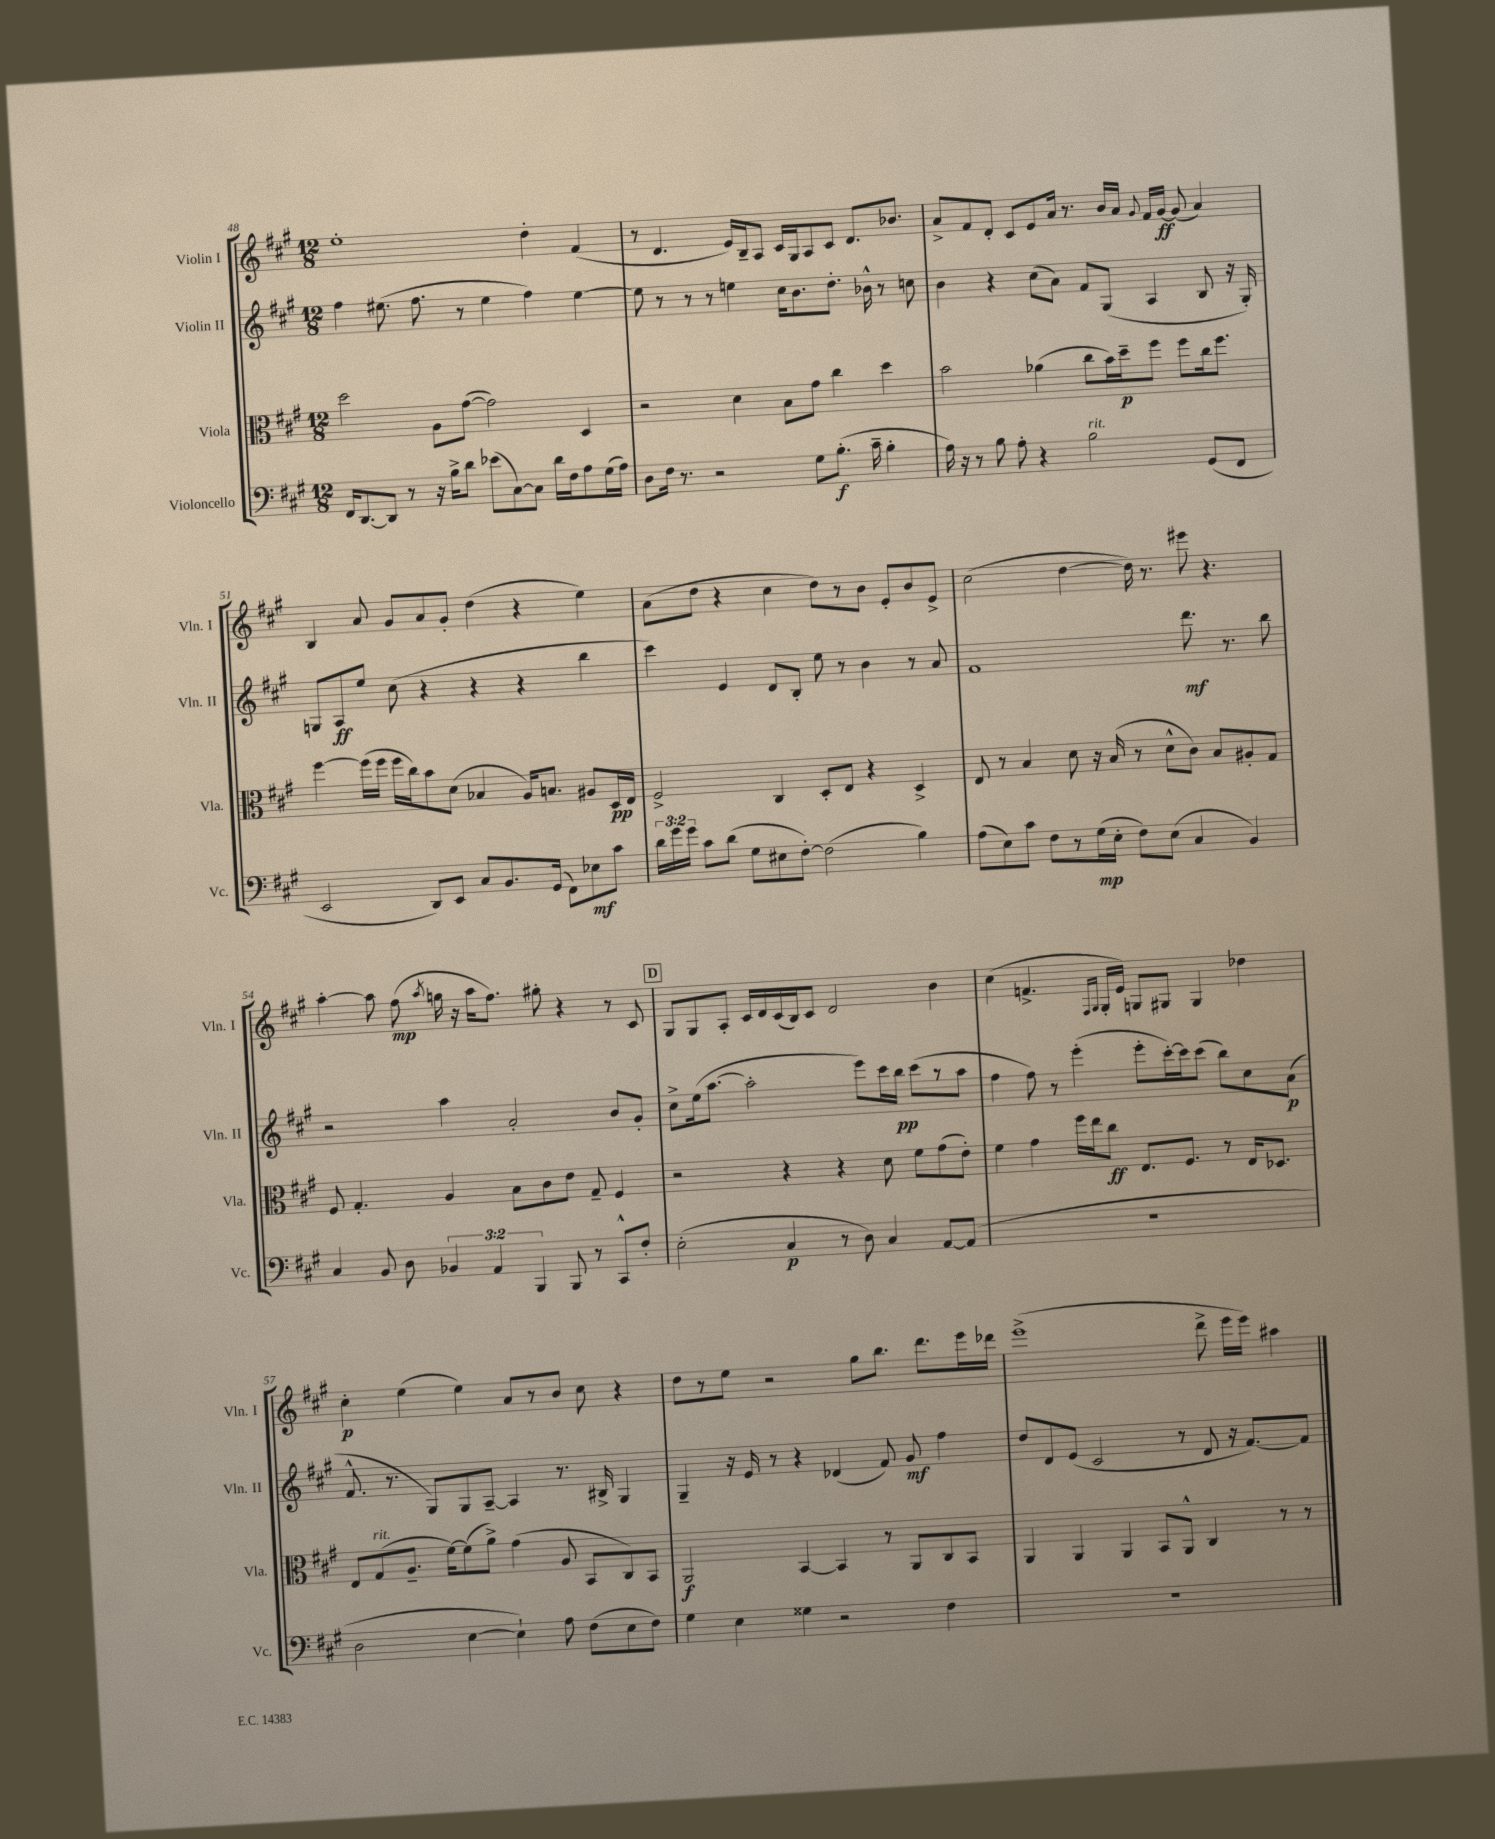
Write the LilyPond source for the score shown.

<<
\new StaffGroup <<
\new Staff = "s0" \with { instrumentName = "Violin I" shortInstrumentName = "Vln. I" } {
    \clef treble \key a \major \numericTimeSignature \time 12/8
    \autoBeamOff e''1-. d''4-. fis'4( |
    r8 d'4. e'16[) b16-- a8] cis'16[ gis16 a8 cis'8] d'8.[ bes'8.] |
    a'8[-> fis'8 d'8]-. cis'8[ e'8 a'16] r8. b'16[ a'16] \appoggiatura { gis'8 } fis'16[ gis'16]~\ff gis'8( a'4) |
    b4 a'8 gis'8[ a'8 gis'8]-. d''4( r4 e''4) |
    a'8[( d''8] r4 cis''4 d''8[) r8 b'8] e'8[-. b'8 e'8]-> |
    cis''2( d''4~ d''16) r8. eis'''8 r4. |
    a''4~-. a''8 fis''8\mp( \acciaccatura { a''8 } g''16 r16 a''16[ fis''8.]) gis''8-. r4 r8 cis'8 |
    \mark \markup { \box "D" } gis8[ gis8 a8]-. cis'16[ d'16 cis'16( b16) cis'8] d'2 b'4 |
    cis''4( f'4.-> \grace { fis16[ gis16] } gis16[-. e'16]) g8[ gis8] gis4 des''4 |
    cis''4-.\p e''4( e''4) a'8[ r8 b'8] cis''8 r4 |
    d''8[ r8 e''8] r2 gis''8[ b''8.] d'''8.[ e'''16 des'''16] |
    e'''1->( d'''8-> e'''16[ e'''16]) ais''4 \bar "|." |
}
\new Staff = "s1" \with { instrumentName = "Violin II" shortInstrumentName = "Vln. II" } {
    \clef treble \key a \major \numericTimeSignature \time 12/8
    \autoBeamOff fis''4 eis''8.( fis''8. r8 eis''4 fis''4) eis''4~ |
    eis''8 r8 r8 r8 e''4 cis''16[ b'8. d''8.]-. bes'16-^ r8 c''8 |
    b'4 r4 cis''8[( a'8]) fis'8[ gis8]( a4 b8 r16 gis16-.) |
    g8[ a8\ff e''8] cis''8( r4 r4 r4 b''4 |
    cis'''4) e'4 d'8[ b8]-. e''8 r8 b'4 r8 a'8 |
    fis'1 d'''8.\mf r8. b''8 |
    r2 a''4 a'2-. b'8[ gis'8]-. |
    \mark \markup { \box "D" } cis''8[-> e''16( a''8.]~ a''2-. e'''8[) cis'''16 b''16]\pp cis'''8[( r8 a''8] |
    fis''4 fis''8) r8 e'''4-.( e'''8[-. cis'''16~-.) cis'''16 cis'''8]( b''8[) cis''8 a'8]\p( |
    fis'8.-^ r8. gis8[) gis8 a8]~-- a4 r8. bis16-> gis4 |
    gis4-- r16 e'16 r8 r4 des'4( fis'8) gis'8\mf fis''4 |
    d''8[ d'8 e'8]( cis'2 r8 d'8 r16 fis'8.[~) fis'8] \bar "|." |
}
\new Staff = "s2" \with { instrumentName = "Viola" shortInstrumentName = "Vla." } {
    \clef alto \key a \major \numericTimeSignature \time 12/8
    \autoBeamOff d''2 a8[ gis'8]~( gis'2) d4 |
    r2 d'4 b8[ gis'8] cis''4 d''4 |
    b'2 aes'4( cis''8[ b'16) d''16--\p fis''8] fis''8[ cis''16 fis''8.] |
    fis''4~ fis''16[( fis''16] fis''16[ cis''16) b'8 d'8]( bes4 a16[) b8.] ais8[ d16\pp e16] |
    fis2-> cis4 d8[-. e8] r4 d4-> |
    e8 r8 b4 d'8 r16 b16( r8 d'8[-^ cis'8]) b8[ ais8-. gis8] |
    fis8 gis4.-. a4 b8[ cis'8 e'8] gis8-- fis4 |
    \mark \markup { \box "D" } r2 r4 r4 d'8 fis'8[ gis'8( e'8]-.) |
    fis'4 gis'4 fis''16[ e''16 cis''8]\ff e8.[ fis8.] r8 e16[ des8.] |
    e8[ gis8^\markup { \italic "rit." }( a8.]-- fis'16[~) fis'8( a'8]->) gis'4( a8 b,8[ cis8) b,8] |
    a,2\f b,4~ b,4 r8 a,8[ cis8 b,8] |
    a,4 a,4 a,4 b,8[ a,8]-^ cis4 r8 r8 \bar "|." |
}
\new Staff = "s3" \with { instrumentName = "Violoncello" shortInstrumentName = "Vc." } {
    \clef bass \key a \major \numericTimeSignature \time 12/8 \override Staff.TupletNumber.text = #tuplet-number::calc-fraction-text
    \autoBeamOff fis,16[ d,8.~ d,8] r8 r16 b16[-> d'8] ees'8[( cis8~) cis8] d'16[ fis16 a8 gis16( a16]) |
    d8[ fis16] r8. r2 gis8[ b8.]-.\f( cis'16-- b4-. |
    a16) r16 r8 b8 a8-. r4 b2^\markup { \italic "rit." } gis,8[( fis,8] |
    e,2 d,8[) e,8] cis8[ b,8. gis,16]( fis,8[) ees8\mf cis'8] |
    \tuplet 3/2 { d'16[ gis'16 gis'16] } cis'8[ d'8]( gis8[ eis8 fis8]~-.) fis2( b4) |
    a8[( e8) cis'8] fis8[ r8 gis16\mp( e16]-. fis8[) e8]( cis4 b,4) |
    cis4 b,8 d8 \tuplet 3/2 { bes,4 a,4 b,,4 } b,,8 r8 cis,8[-^ fis8]-. |
    \mark \markup { \box "D" } e2-.( cis4\p r8 d8) cis4 a,8[~ a,8]( |
    R1. |
    d2 e4~ e4-!) a8 fis8[( e8 fis8]) |
    gis4 e4 gisis4 r2 fis4 |
    R1. \bar "|." |
}
>>
>>
\layout { \context { \Score currentBarNumber = #48 } }
